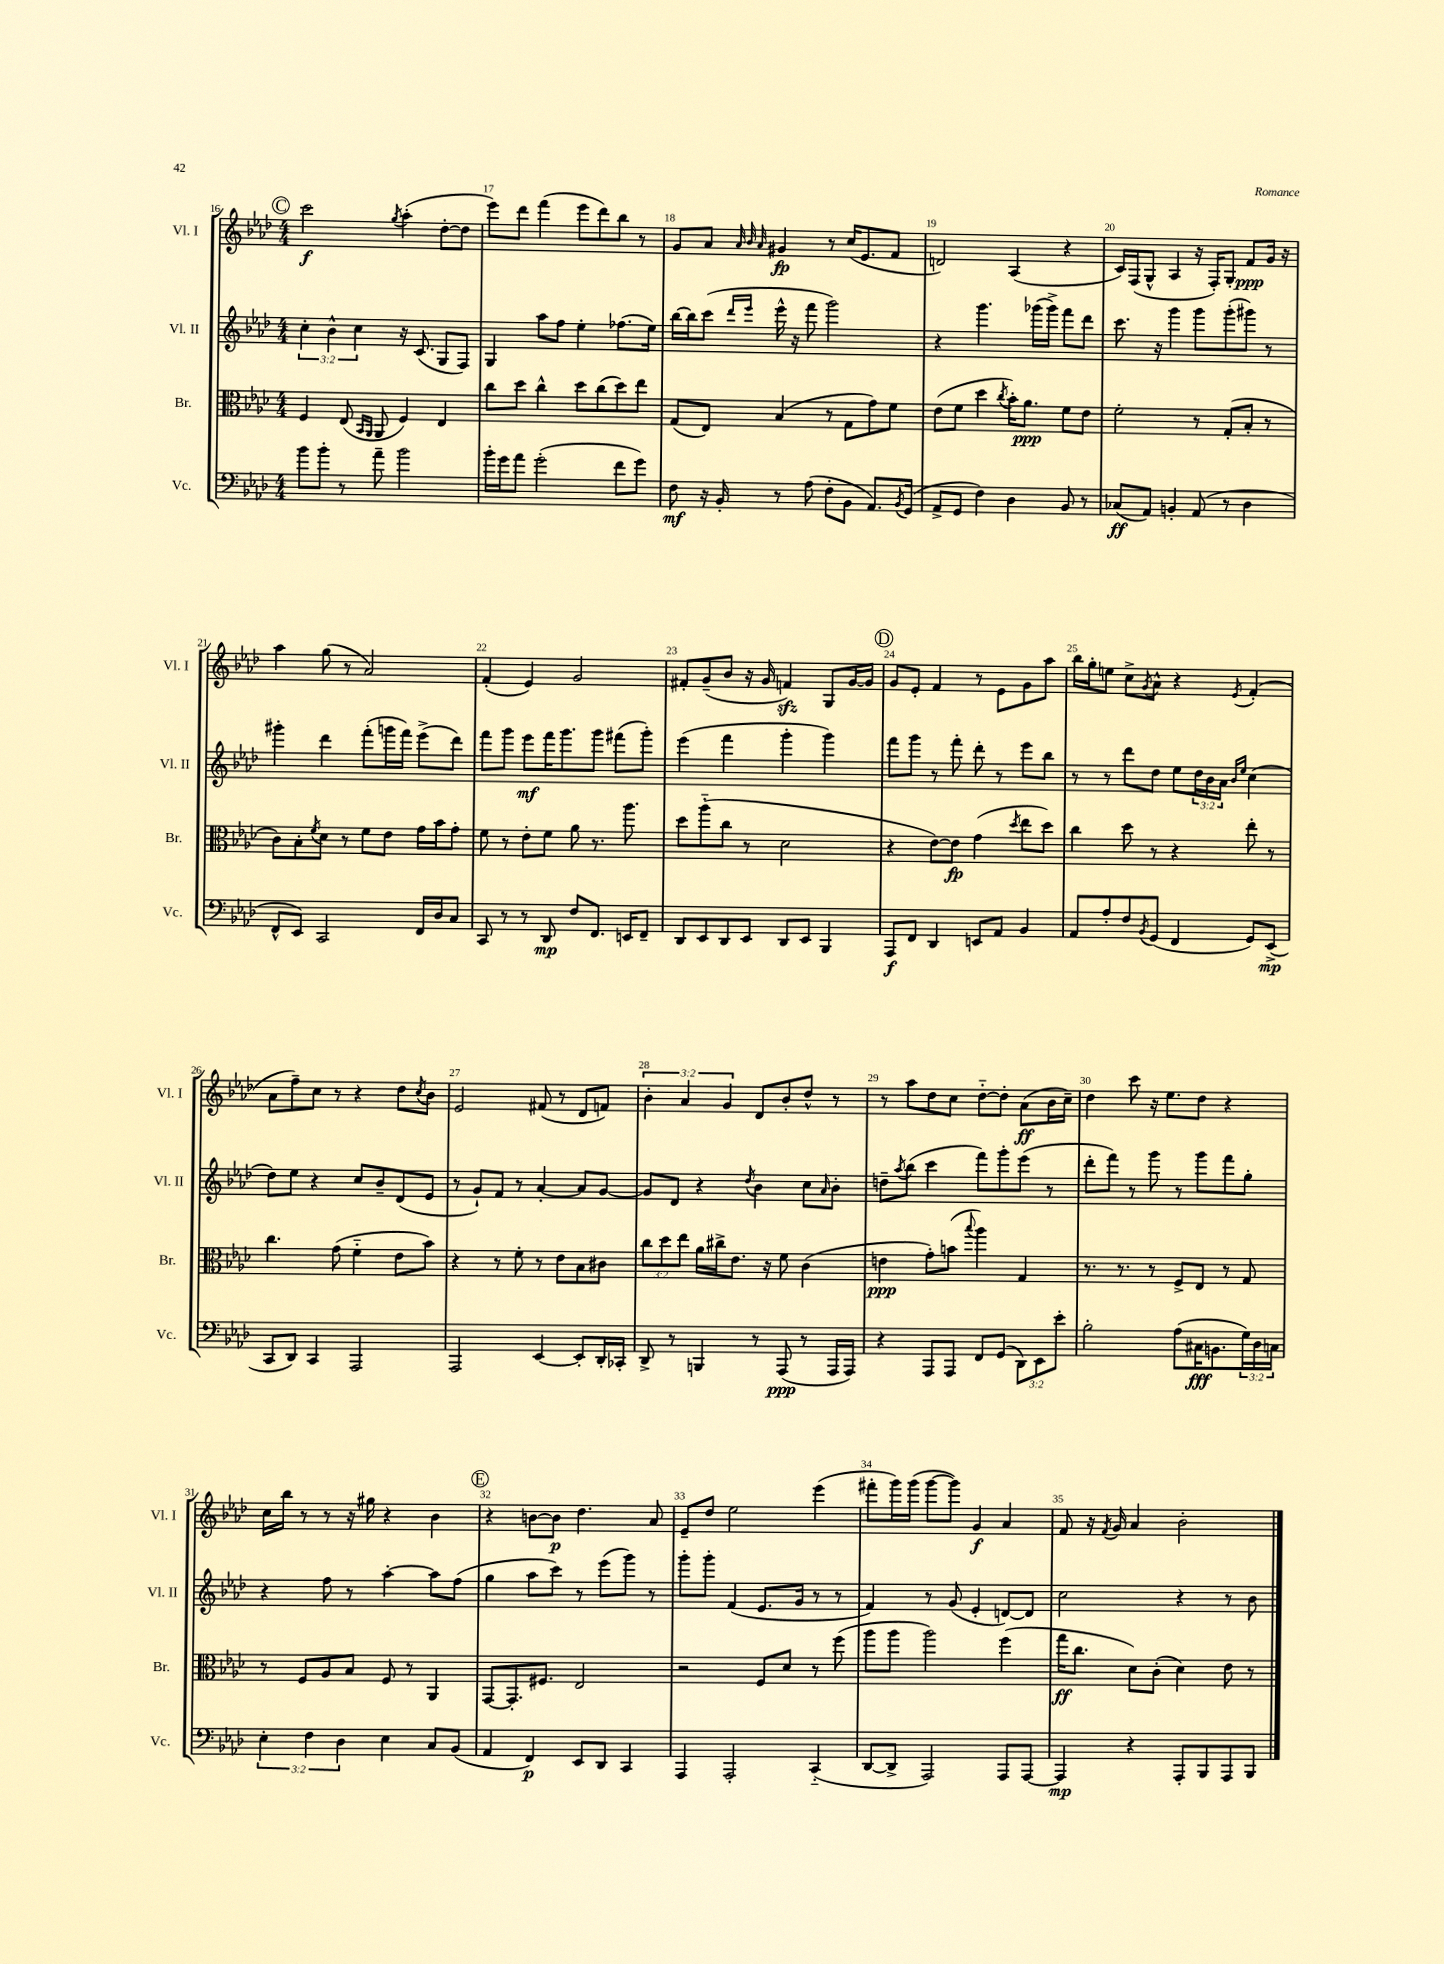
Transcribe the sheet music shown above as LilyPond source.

<<
\new StaffGroup <<
\new Staff = "s0" \with { instrumentName = "Vl. I" shortInstrumentName = "Vl. I" } {
    \clef treble \key aes \major \numericTimeSignature \time 4/4 \override Staff.TupletNumber.text = #tuplet-number::calc-fraction-text
    \mark \markup { \circle "C" } c'''2\f \acciaccatura { g''8 } aes''4-.( des''8~-. des''8 |
    ees'''8) des'''8 f'''4( ees'''8 des'''8) bes''8 r8 |
    g'8 aes'8 \grace { aes'32 bes'32 aes'32 } gis'4\fp r8 c''16( ees'8. f'8 |
    d'2) aes4( r4 |
    c'16) f16( g8-^ aes4 r16 f16-.) g8-. f'8\ppp g'16 r16 |
    aes''4 g''8( r8 aes'2) |
    f'4-.( ees'4) g'2 |
    fis'8-. g'8--( bes'8 r16 g'16 f'4\sfz) g8 g'16~ g'16 |
    \mark \markup { \circle "D" } g'8 ees'8-. f'4 r8 ees'8 g'8 aes''8 |
    bes''16 g''16-. e''8 c''8-> \acciaccatura { g'8 } aes'8-^ r4 \acciaccatura { ees'8 } f'4-.( |
    aes'8 f''8--) c''8 r8 r4 des''8 \acciaccatura { c''8 } bes'8 |
    ees'2 fis'8( r8 des'8 f'8) |
    \tuplet 3/2 { bes'4-. aes'4 g'4 } des'8 bes'8-. des''8-^ r8 |
    r8 aes''8 des''8 c''8 des''8~-_ des''8-. aes'8\ff( bes'16 c''16--) |
    des''4 c'''8 r16 ees''8. des''8 r4 |
    c''16 bes''16 r8 r8 r16 gis''16 r4 bes'4 |
    \mark \markup { \circle "E" } r4 b'8~ b'8\p des''4. aes'8 |
    ees'8-- des''8 ees''2 ees'''4( |
    fis'''8-. g'''16) g'''16( g'''8~ g'''8) g'4\f aes'4 |
    f'8 r16 \acciaccatura { f'8 } g'16 aes'4 bes'2-. \bar "|." |
}
\new Staff = "s1" \with { instrumentName = "Vl. II" shortInstrumentName = "Vl. II" } {
    \clef treble \key aes \major \numericTimeSignature \time 4/4 \override Staff.TupletNumber.text = #tuplet-number::calc-fraction-text
    \mark \markup { \circle "C" } \tuplet 3/2 { c''4-. bes'4-^ c''4 } r16 c'8.( g8 f8) |
    g4 aes''8 f''8 ees''4-. fes''8.( ees''16) |
    bes''16~ bes''16 c'''8( \grace { des'''16 ees'''16 } ees'''16-^ r16 f'''8 g'''2) |
    r4 g'''4. ges'''16( ges'''16->) f'''8 des'''8 |
    c'''8. r16 g'''4 g'''8 g'''8-.( gis'''8) r8 |
    gis'''4-. des'''4 f'''8-.( g'''16 f'''16) ees'''8->( des'''8) |
    f'''8 g'''8 ees'''8\mf f'''16 g'''8. g'''8 fis'''8( g'''8-.) |
    ees'''4( f'''4 g'''4-. g'''4) |
    \mark \markup { \circle "D" } f'''8 g'''8 r8 f'''8-. des'''8-. r8 ees'''8 bes''8 |
    r8 r8 des'''8 des''8 ees''8 \tuplet 3/2 { des''16 bes'16 aes'16 } \grace { bes'16 ees''16 } c''4( |
    des''8) ees''8 r4 c''8 bes'8-- des'8( ees'8 |
    r8 g'8-!) f'8 r8 aes'4~-. aes'8 g'8~ |
    g'8 des'8 r4 \acciaccatura { des''8 } bes'4 c''8 \grace { aes'16 } bes'8-. |
    d''8-- \acciaccatura { aes''8 } bes''8( c'''4 f'''8) g'''8-. ees'''8( r8 |
    des'''8-. f'''8) r8 g'''8 r8 g'''8 f'''8 g''8-. |
    r4 f''8 r8 aes''4~-. aes''8 f''8( |
    \mark \markup { \circle "E" } g''4 aes''8 c'''8) r8 ees'''8( g'''8) r8 |
    g'''8-. g'''8-. f'4( ees'8. g'16 r8 r8 |
    f'4) r8 g'8( ees'4-. d'8~) d'8 |
    c''2 r4 r8 bes'8 \bar "|." |
}
\new Staff = "s2" \with { instrumentName = "Br." shortInstrumentName = "Br." } {
    \clef alto \key aes \major \numericTimeSignature \time 4/4 \override Staff.TupletNumber.text = #tuplet-number::calc-fraction-text
    \mark \markup { \circle "C" } f4 ees8( \grace { bes,16 aes,16 } aes,8 f4) ees4 |
    c''8 des''8 c''4-^ des''8 c''8( des''8) ees''8 |
    g8( ees8) bes4( r8 g8 g'8) f'8 |
    ees'8( f'8 des''4 \acciaccatura { c''8 } bes'16-.) aes'8.\ppp f'8 ees'8 |
    f'2-. r8 g8-.( bes8-. r8 |
    c'8) bes8-. \acciaccatura { f'8 } des'8 r8 f'8 ees'8 g'16 bes'16 g'8-. |
    f'8 r8 ees'8-. f'8 aes'8 r8. aes''8. |
    des''8 aes''8-_( c''8 r8 des'2 |
    \mark \markup { \circle "D" } r4 ees'8~) ees'8\fp g'4( \acciaccatura { des''8 } ees''8 des''8) |
    c''4 des''8 r8 r4 ees''8-. r8 |
    c''4. g'8( f'4-_ ees'8 bes'8) |
    r4 r8 f'8-. r8 ees'8 bes8 cis'8 |
    \tuplet 3/2 { c''8 des''8 ees''8 } aes'16 cis''16-> ees'8. r16 f'8 c'4( |
    e'4\ppp g'8-.) b'8( \appoggiatura { bes''8 } aes''4) g4 |
    r8. r8. r8 f8-> ees8 r8 g8 |
    r8 f8 aes8 bes8 f8 r8 aes,4 |
    \mark \markup { \circle "E" } g,8~ g,8.-. fis8. ees2 |
    r2 f8 des'8 r8 f''8( |
    aes''8 aes''8 aes''2) f''4( |
    g''16\ff c''8. des'8) c'8-.( des'4) ees'8 r8 \bar "|." |
}
\new Staff = "s3" \with { instrumentName = "Vc." shortInstrumentName = "Vc." } {
    \clef bass \key aes \major \numericTimeSignature \time 4/4 \override Staff.TupletNumber.text = #tuplet-number::calc-fraction-text
    \mark \markup { \circle "C" } bes'8 bes'8-. r8 aes'8-- bes'2 |
    bes'16-. g'16 aes'8 g'2-.( f'8 g'8) |
    f8\mf r16 bes,16-. r8 aes8( f8-. bes,8 aes,8.) \acciaccatura { bes,8 } g,16( |
    aes,8-> g,8 f4) des4 bes,8 r8 |
    ces8\ff( aes,8) b,4-. aes,8( r8 des4 |
    f,8-^ ees,8) c,2 f,16 des16 c8 |
    c,8 r8 r8 des,8\mp f8 f,8. e,16 f,8-- |
    des,8 ees,8 des,8 ees,8 des,8 ees,8 bes,,4 |
    \mark \markup { \circle "D" } aes,,8\f f,8 des,4 e,8 aes,8 bes,4 |
    aes,8 aes8-. f8 \acciaccatura { bes,8 } g,8( f,4 g,8) ees,8->\mp( |
    c,8 des,8) c,4 aes,,2 |
    aes,,2 ees,4~ ees,8-. des,16-. ces,16-. |
    des,8-> r8 b,,4 r8 aes,,8\ppp( r8 aes,,16 aes,,16) |
    r4 aes,,8 aes,,8 f,8 g,8( \tuplet 3/2 { des,8) ees,8 ees'8-. } |
    bes2-. aes8( cis16\fff b,8. \tuplet 3/2 { g16) des16 c16 } |
    \tuplet 3/2 { ees4-. f4 des4 } ees4 c8 bes,8( |
    \mark \markup { \circle "E" } aes,4 f,4\p) ees,8 des,8 c,4 |
    aes,,4 aes,,2-. c,4-_( |
    des,8~ des,8-> aes,,2) aes,,8 aes,,8~ |
    aes,,4\mp r4 aes,,8-. bes,,8 aes,,8 bes,,8 \bar "|." |
}
>>
>>
\layout { \context { \Score currentBarNumber = #16 \override BarNumber.break-visibility = ##(#f #t #t) barNumberVisibility = #all-bar-numbers-visible } }
